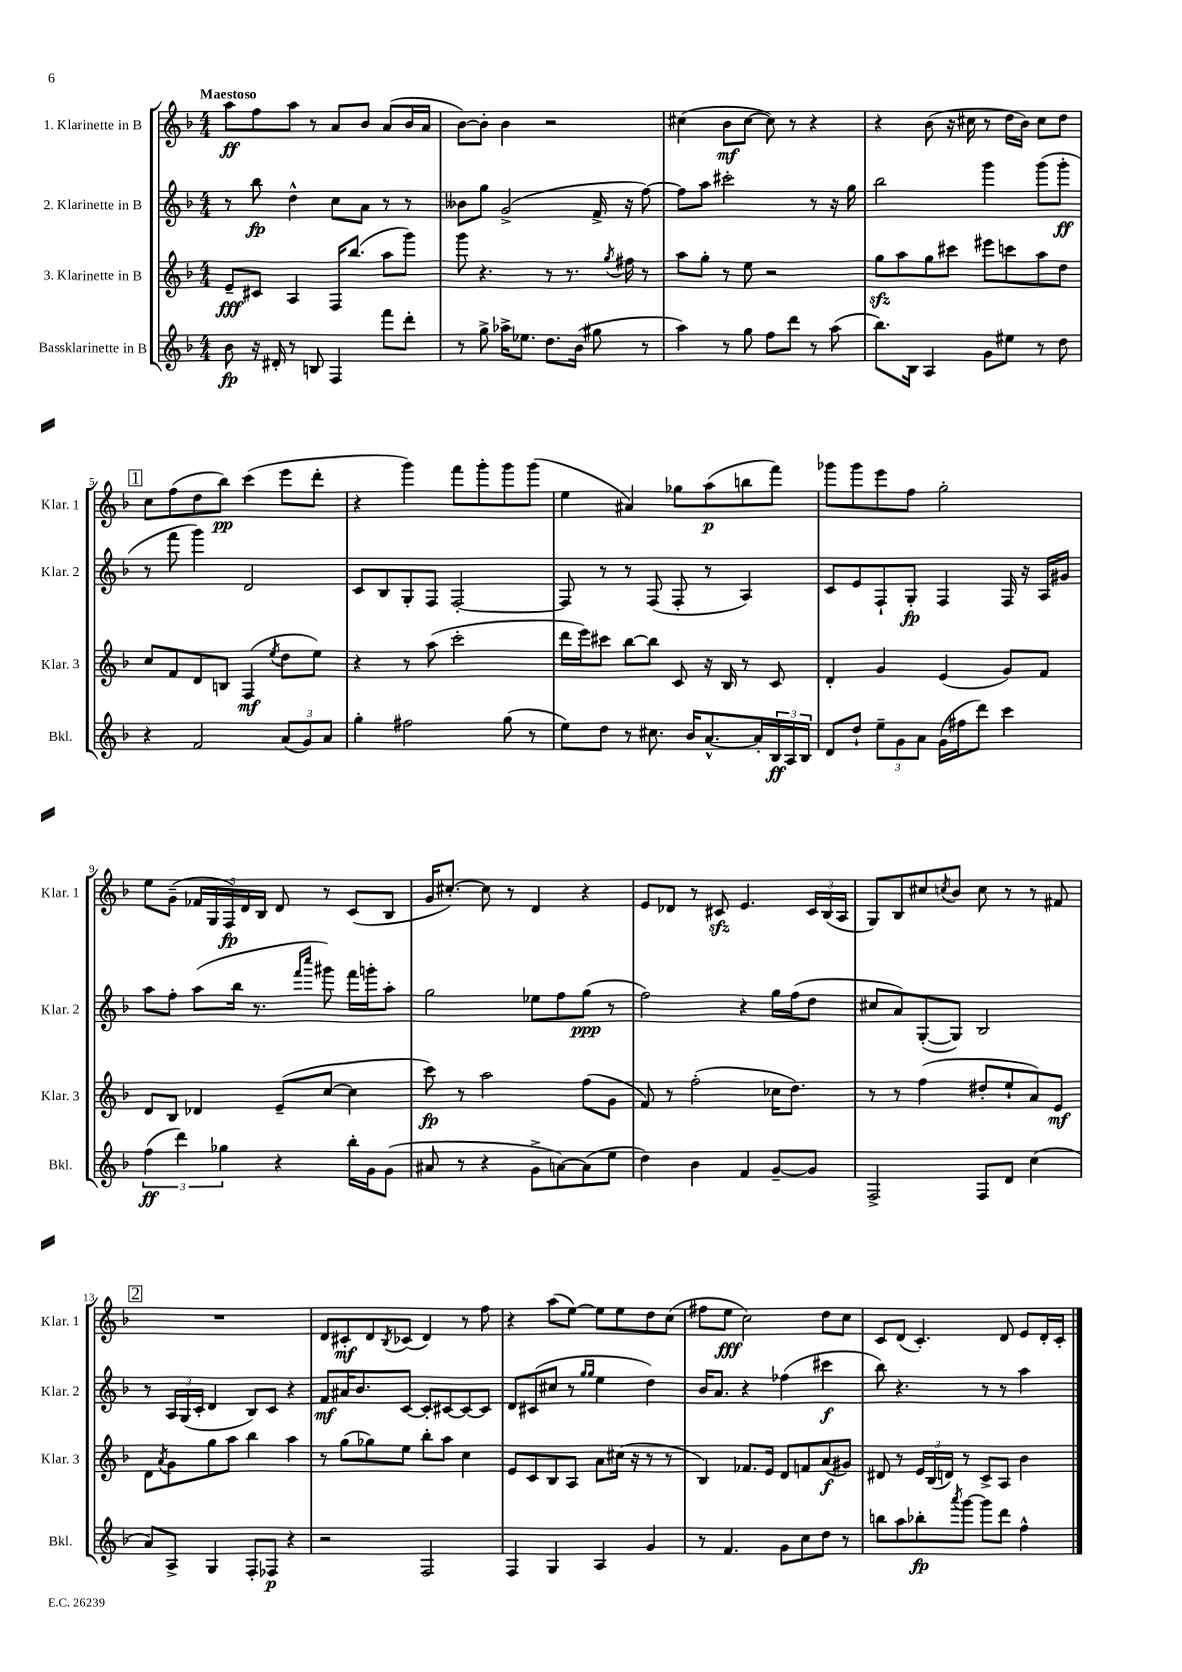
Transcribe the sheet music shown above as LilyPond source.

<<
\new StaffGroup <<
\new Staff = "s0" \with { instrumentName = "1. Klarinette in B" shortInstrumentName = "Klar. 1" } {
    \clef treble \key f \major \numericTimeSignature \time 4/4 \tempo "Maestoso"
    a''8\ff f''8 a''8 r8 a'8 bes'8 a'8( bes'16 a'16 |
    bes'8~) bes'8-. bes'4 r2 |
    cis''4( bes'8\mf cis''8~ cis''8) r8 r4 |
    r4 bes'8( r16 cis''16 r8 d''16 bes'16) cis''8 d''8 |
    \mark \markup { \box "1" } c''8 f''8( d''8 bes''8\pp) c'''4( e'''8 d'''8-. |
    r4 g'''4) f'''8 g'''8-. g'''8 g'''8( |
    e''4 ais'4) ges''8 a''8\p( b''8 f'''8) |
    ges'''8 ges'''8 e'''8 f''8 g''2-. |
    e''8 g'8--( \tuplet 5/4 { fes'16 g16 f16\fp) d'16 bes16 } d'8 r8 c'8( bes8 |
    g'16 cis''8.~-.) cis''8 r8 d'4 r4 |
    e'8 des'8 r8 cis'8\sfz e'4. \tuplet 3/2 { cis'16 bes16( a16 } |
    g8) bes8 cis''8 \acciaccatura { c''8 } bes'8 c''8 r8 r8 fis'8 |
    \mark \markup { \box "2" } R1 |
    d'8 cis'8-.\mf d'8 \acciaccatura { bes8 } ces'8( d'4) r8 f''8 |
    r4 a''8( e''8~) e''8 e''8 d''8 c''8( |
    fis''8 e''8\fff c''2) d''8 c''8 |
    c'8 d'8( c'4.-.) d'8 e'8 d'16-. c'16-. \bar "|." |
}
\new Staff = "s1" \with { instrumentName = "2. Klarinette in B" shortInstrumentName = "Klar. 2" } {
    \clef treble \key f \major \numericTimeSignature \time 4/4
    r8 bes''8\fp d''4-^ c''8 a'8 r8 r8 |
    beses'8 g''8 g'2->( f'16-> r16 f''8~) |
    f''8 a''8 cis'''2-. r8 r16 g''16 |
    bes''2 g'''4 g'''8( g'''8-.\ff |
    \mark \markup { \box "1" } r8 f'''8 g'''4) d'2 |
    c'8 bes8 g8-. f8 f2~-. |
    f8 r8 r8 f8( f8-. r8 a4) |
    c'8 e'8 f8-! g8-.\fp f4 f16 r16 a16 gis'16 |
    a''8 f''8-. a''8( bes''16 r8. \grace { f'''16 c''''16 } gis'''8) f'''16 g'''16-. a''8-. |
    g''2 ees''8 f''8 g''8\ppp( r8 |
    f''2) r4 g''16 f''16( d''8 |
    cis''8 a'8) g8~-.( g8) bes2 |
    \mark \markup { \box "2" } r8 \tuplet 3/2 { a16 g16( c'16-. } d'4 bes8) c'8 r4 |
    f'8\mf ais'16 bes'8. c'8~ c'8-. cis'8~ cis'8~ cis'8 |
    d'8 cis'8( cis''8 r8 \grace { g''16 g''16 } e''4 d''4) |
    bes'16 a'8. r4 fes''4( cis'''4\f |
    bes''8) r4. r8 r8 a''4 \bar "|." |
}
\new Staff = "s2" \with { instrumentName = "3. Klarinette in B" shortInstrumentName = "Klar. 3" } {
    \clef treble \key f \major \numericTimeSignature \time 4/4
    e'8--\fff cis'8 a4 f16 bes''8.( a''8 g'''8) |
    g'''8 r4. r8 r8. \acciaccatura { g''8 } fis''16 r8 |
    a''8 g''8-. r8 e''8 r2 |
    g''8\sfz a''8 g''8 cis'''8 eis'''8 c'''8 a''8 d''8 |
    \mark \markup { \box "1" } c''8 f'8 d'8 b8 f4\mf( \acciaccatura { e''8 } d''8 e''8) |
    r4 r8 a''8( c'''2-. |
    d'''16 e'''16) cis'''8 bes''8~ bes''8 c'8 r16 bes16 r8 c'8 |
    d'4-. g'4 e'4( g'8) f'8 |
    d'8 bes8 des'4 e'8--( c''8~ c''4 |
    c'''8\fp) r8 a''2 f''8( g'8 |
    f'8) r8 f''2-.( ces''16 d''8.) |
    r8 r8 f''4( dis''8-. e''8-! a'8) e'8\mf |
    \mark \markup { \box "2" } d'8 \acciaccatura { a'8 } g'8 g''8 a''8 bes''4 a''4 |
    r8 g''8( ges''8) e''8 bes''8-. a''8 c''4 |
    e'8 c'8 bes8 a8 a'8 cis''16( r16 r8 r8 |
    bes4) fes'8. e'16 d'8 f'8 a'8\f( gis'8) |
    dis'8 r8 \tuplet 3/2 { e'16 bes16( d'16) } r8 c'8-> a8 bes'4 \bar "|." |
}
\new Staff = "s3" \with { instrumentName = "Bassklarinette in B" shortInstrumentName = "Bkl." } {
    \clef treble \key f \major \numericTimeSignature \time 4/4
    bes'8\fp r16 dis'16-. r8 b8 f4 f'''8 d'''8-. |
    r8 g''8-> aes''16-> ees''8. d''8. bes'16( gis''8 r8 |
    a''4) r8 g''8 f''8 d'''8 r8 a''8( |
    bes''8.) bes16 a4 g'8 eis''8 r8 d''8 |
    \mark \markup { \box "1" } r4 f'2 \tuplet 3/2 { a'8( g'8) a'8 } |
    g''4-. fis''2 g''8( r8 |
    e''8) d''8 r8 cis''8. bes'16 a'8.~-^ a'16-. \tuplet 3/2 { bes16\ff a16 bes16 } |
    d'8 d''8-! \tuplet 3/2 { e''8-- g'8 a'8 } g'16( fis''16 d'''8) c'''4 |
    \tuplet 3/2 { f''4\ff( d'''4) ges''4 } r4 bes''16-. g'16 g'8( |
    ais'8 r8 r4 g'8-> a'8~) a'8( e''8 |
    d''4) bes'4 f'4 g'8~-- g'8 |
    f2-> f8 d'8 c''4( |
    \mark \markup { \box "2" } a'8) a8-> g4 f8-. fes8\p r4 |
    r2 f2 |
    f4 g4 a4 g'4 |
    r8 f'4. g'8 c''8 d''8 r8 |
    b''8 a''8 bes''8-.\fp \acciaccatura { a'''8 } g'''8~ g'''8 d'''8 f''4-^ \bar "|." |
}
>>
>>
